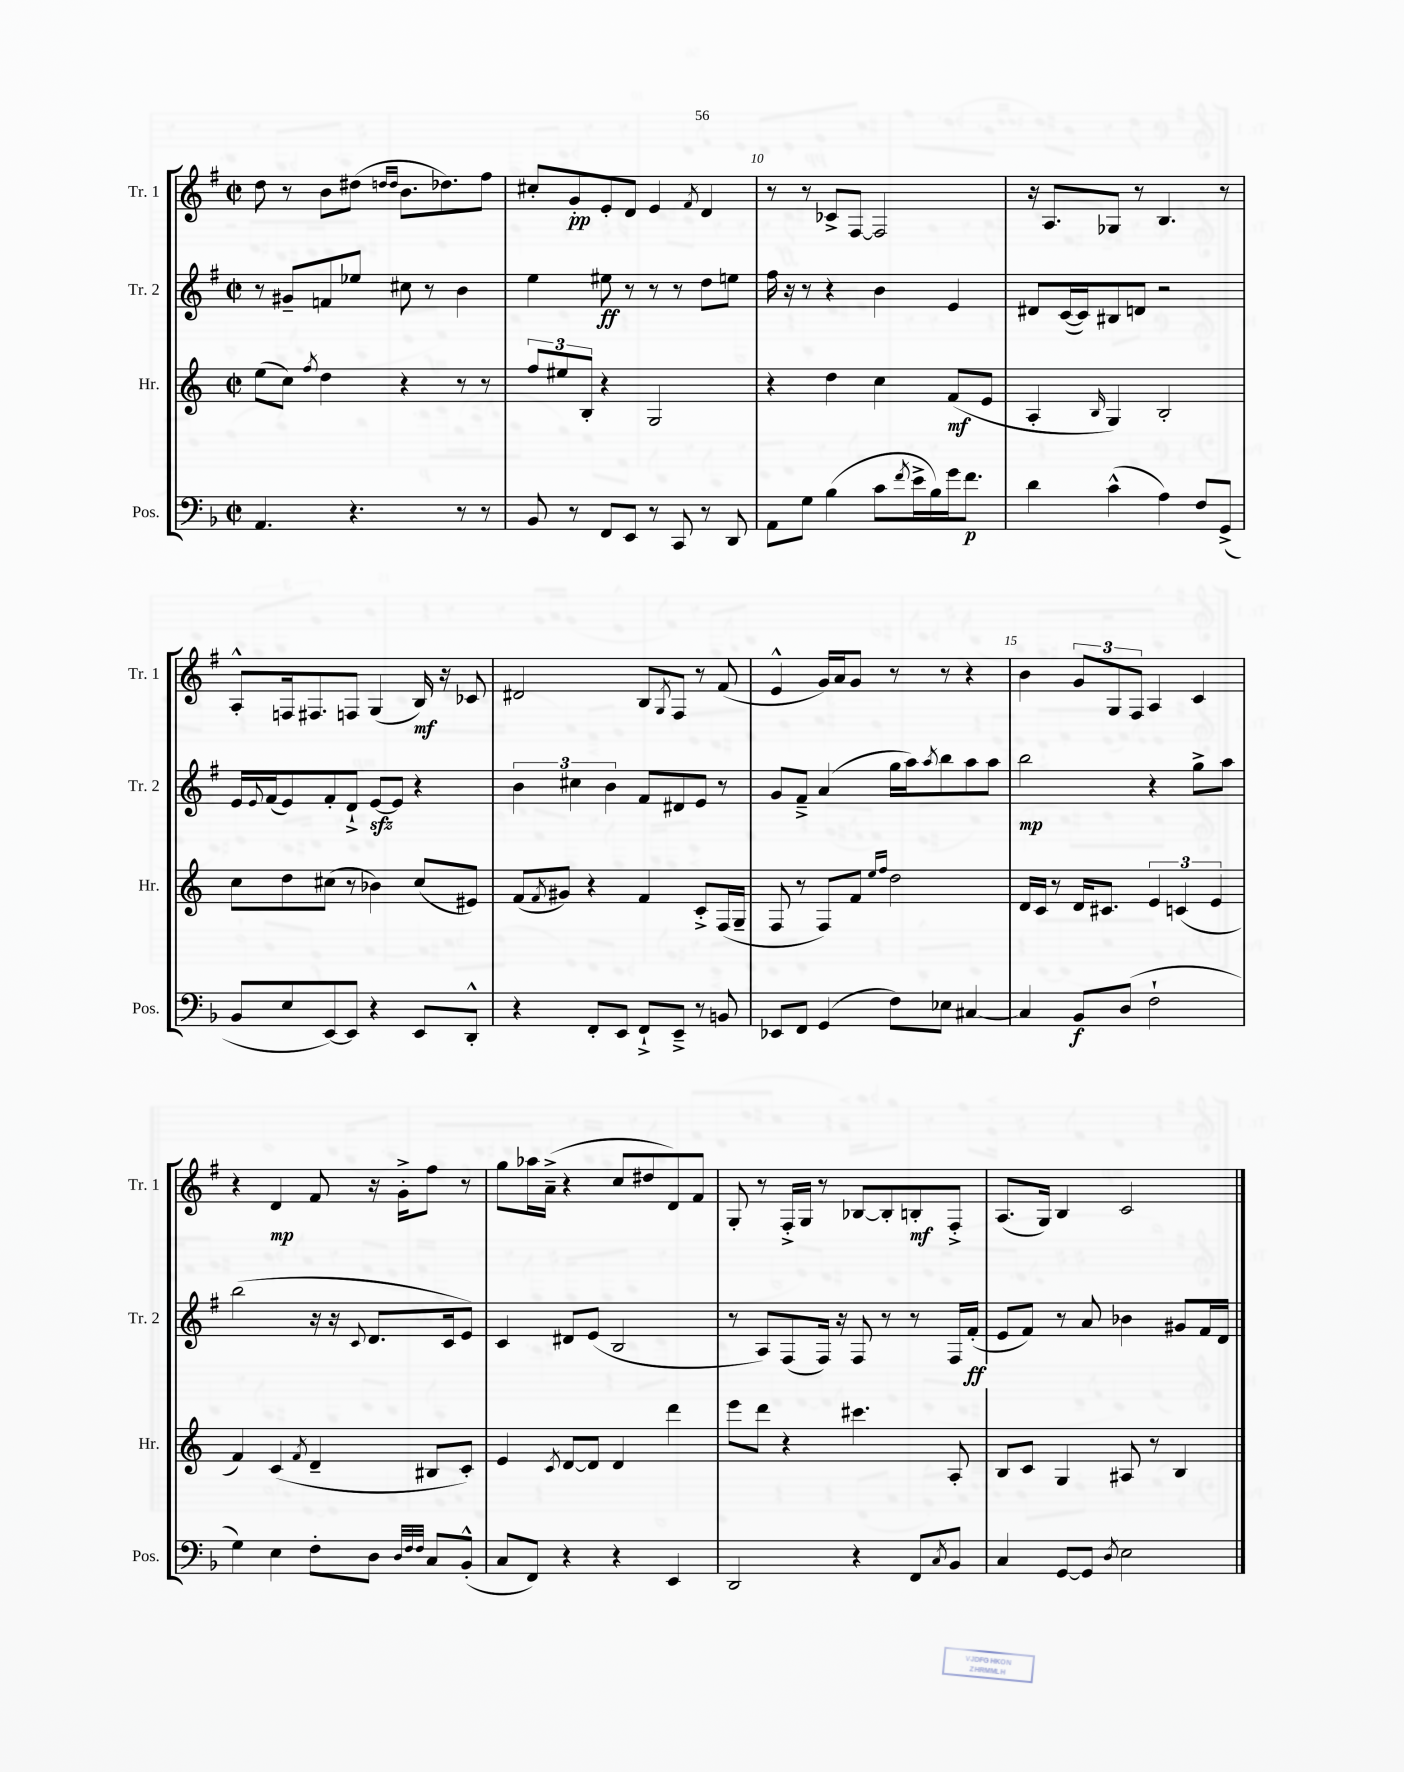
<<
\new StaffGroup <<
\new Staff = "s0" \with { instrumentName = "Tr. 1" shortInstrumentName = "Tr. 1" } {
    \clef treble \key g \major \defaultTimeSignature \time 2/2
    d''8 r8 b'8 dis''8( \grace { d''16 d''16 } b'8. des''8.) fis''8 |
    cis''8-. g'8-.\pp e'8-. d'8 e'4 \acciaccatura { fis'8 } d'4 |
    r8 r8 ces'8-> fis8~ fis2 |
    r16 a8. ges8 r8 b4. r8 |
    a8-.-^ f16 fis8. f8 g4( b16\mf) r16 ces'8 |
    dis'2 b8 \acciaccatura { g8 } fis8 r8 fis'8( |
    e'4-^ g'16) a'16 g'8 r8 r8 r4 |
    b'4 \tuplet 3/2 { g'8 g8 fis8 } a4 c'4 |
    r4 d'4\mp fis'8 r16 g'16-.-> fis''8 r8 |
    g''8 aes''16 a'16--->( r4 c''8 dis''8 d'8) fis'8 |
    g8-. r8 fis16-.-> g16 r8 bes8~ bes8-. b8-.\mf fis8-.-> |
    a8.( g16) b4 c'2 \bar "|." |
}
\new Staff = "s1" \with { instrumentName = "Tr. 2" shortInstrumentName = "Tr. 2" } {
    \clef treble \key g \major \defaultTimeSignature \time 2/2
    r8 gis'8-- f'8 ees''8 cis''8 r8 b'4 |
    e''4 eis''8\ff r8 r8 r8 d''8 e''8 |
    fis''16 r16 r8 r4 b'4 e'4 |
    dis'8 c'16~( c'16) bis8 d'8 r2 |
    e'16 \appoggiatura { e'8 } fis'16( e'8) fis'8-. d'8-!-> e'8~\sfz e'8 r4 |
    \tuplet 3/2 { b'4 cis''4 b'4 } fis'8 dis'8 e'8 r8 |
    g'8 fis'8---> a'4( g''16 a''16) \acciaccatura { a''8 } b''8 a''8 a''8 |
    b''2\mp r4 g''8-> a''8 |
    b''2( r16 r16 \appoggiatura { c'8 } d'8. c'16 e'8) |
    c'4 dis'8 e'8( b2 |
    r8 a8) fis8( fis16) r16 fis8 r8 r8 fis16 fis'16-.\ff( |
    e'8 fis'8) r8 a'8 bes'4 gis'8 fis'16 d'16 \bar "|." |
}
\new Staff = "s2" \with { instrumentName = "Hr." shortInstrumentName = "Hr." } {
    \clef treble \key c \major \defaultTimeSignature \time 2/2
    e''8( c''8) \acciaccatura { f''8 } d''4 r4 r8 r8 |
    \tuplet 3/2 { f''8 eis''8 b8-. } r4 g2 |
    r4 d''4 c''4 f'8\mf( e'8 |
    a4-. \grace { b16 } g4) b2-. |
    c''8 d''8 cis''8( r8 bes'4) cis''8( eis'8) |
    f'8( \acciaccatura { f'8 } gis'8) r4 f'4 c'8-.-> f16( g16-- |
    f8 r8 f8) f'8 \grace { e''16 f''16 } d''2 |
    d'16 c'16 r8 d'16 cis'8. \tuplet 3/2 { e'4 c'4( e'4 } |
    f'4) c'4( \acciaccatura { f'8 } d'4-- bis8 c'8-.) |
    e'4 \acciaccatura { c'8 } d'8~ d'8 d'4 d'''4 |
    e'''8 d'''8 r4 cis'''4. a8-. |
    b8 c'8 g4 ais8 r8 b4 \bar "|." |
}
\new Staff = "s3" \with { instrumentName = "Pos." shortInstrumentName = "Pos." } {
    \clef bass \key f \major \defaultTimeSignature \time 2/2
    a,4. r4. r8 r8 |
    bes,8 r8 f,8 e,8 r8 c,8 r8 d,8 |
    a,8 g8 bes4( c'8 \acciaccatura { f'8 } e'16-> bes16) g'16 f'8.\p |
    d'4 c'4-^( a4) f8 g,8->( |
    bes,8 e8 e,8~) e,8 r4 e,8 d,8-.-^ |
    r4 f,8-. e,8 f,8-!-> e,8---> r8 b,8 |
    ees,8 f,8 g,4( f8) ees8 cis4~ |
    cis4 bes,8\f d8( f2-! |
    g4) e4 f8-. d8 \grace { d32 f32 f32 } c8 bes,8-.-^( |
    c8 f,8) r4 r4 e,4 |
    d,2 r4 f,8 \acciaccatura { c8 } bes,8 |
    c4 g,8~ g,8 \acciaccatura { d8 } e2 \bar "|." |
}
>>
>>
\layout { \context { \Score currentBarNumber = #8 \override BarNumber.break-visibility = ##(#f #t #t) barNumberVisibility = #(every-nth-bar-number-visible 5) } }
